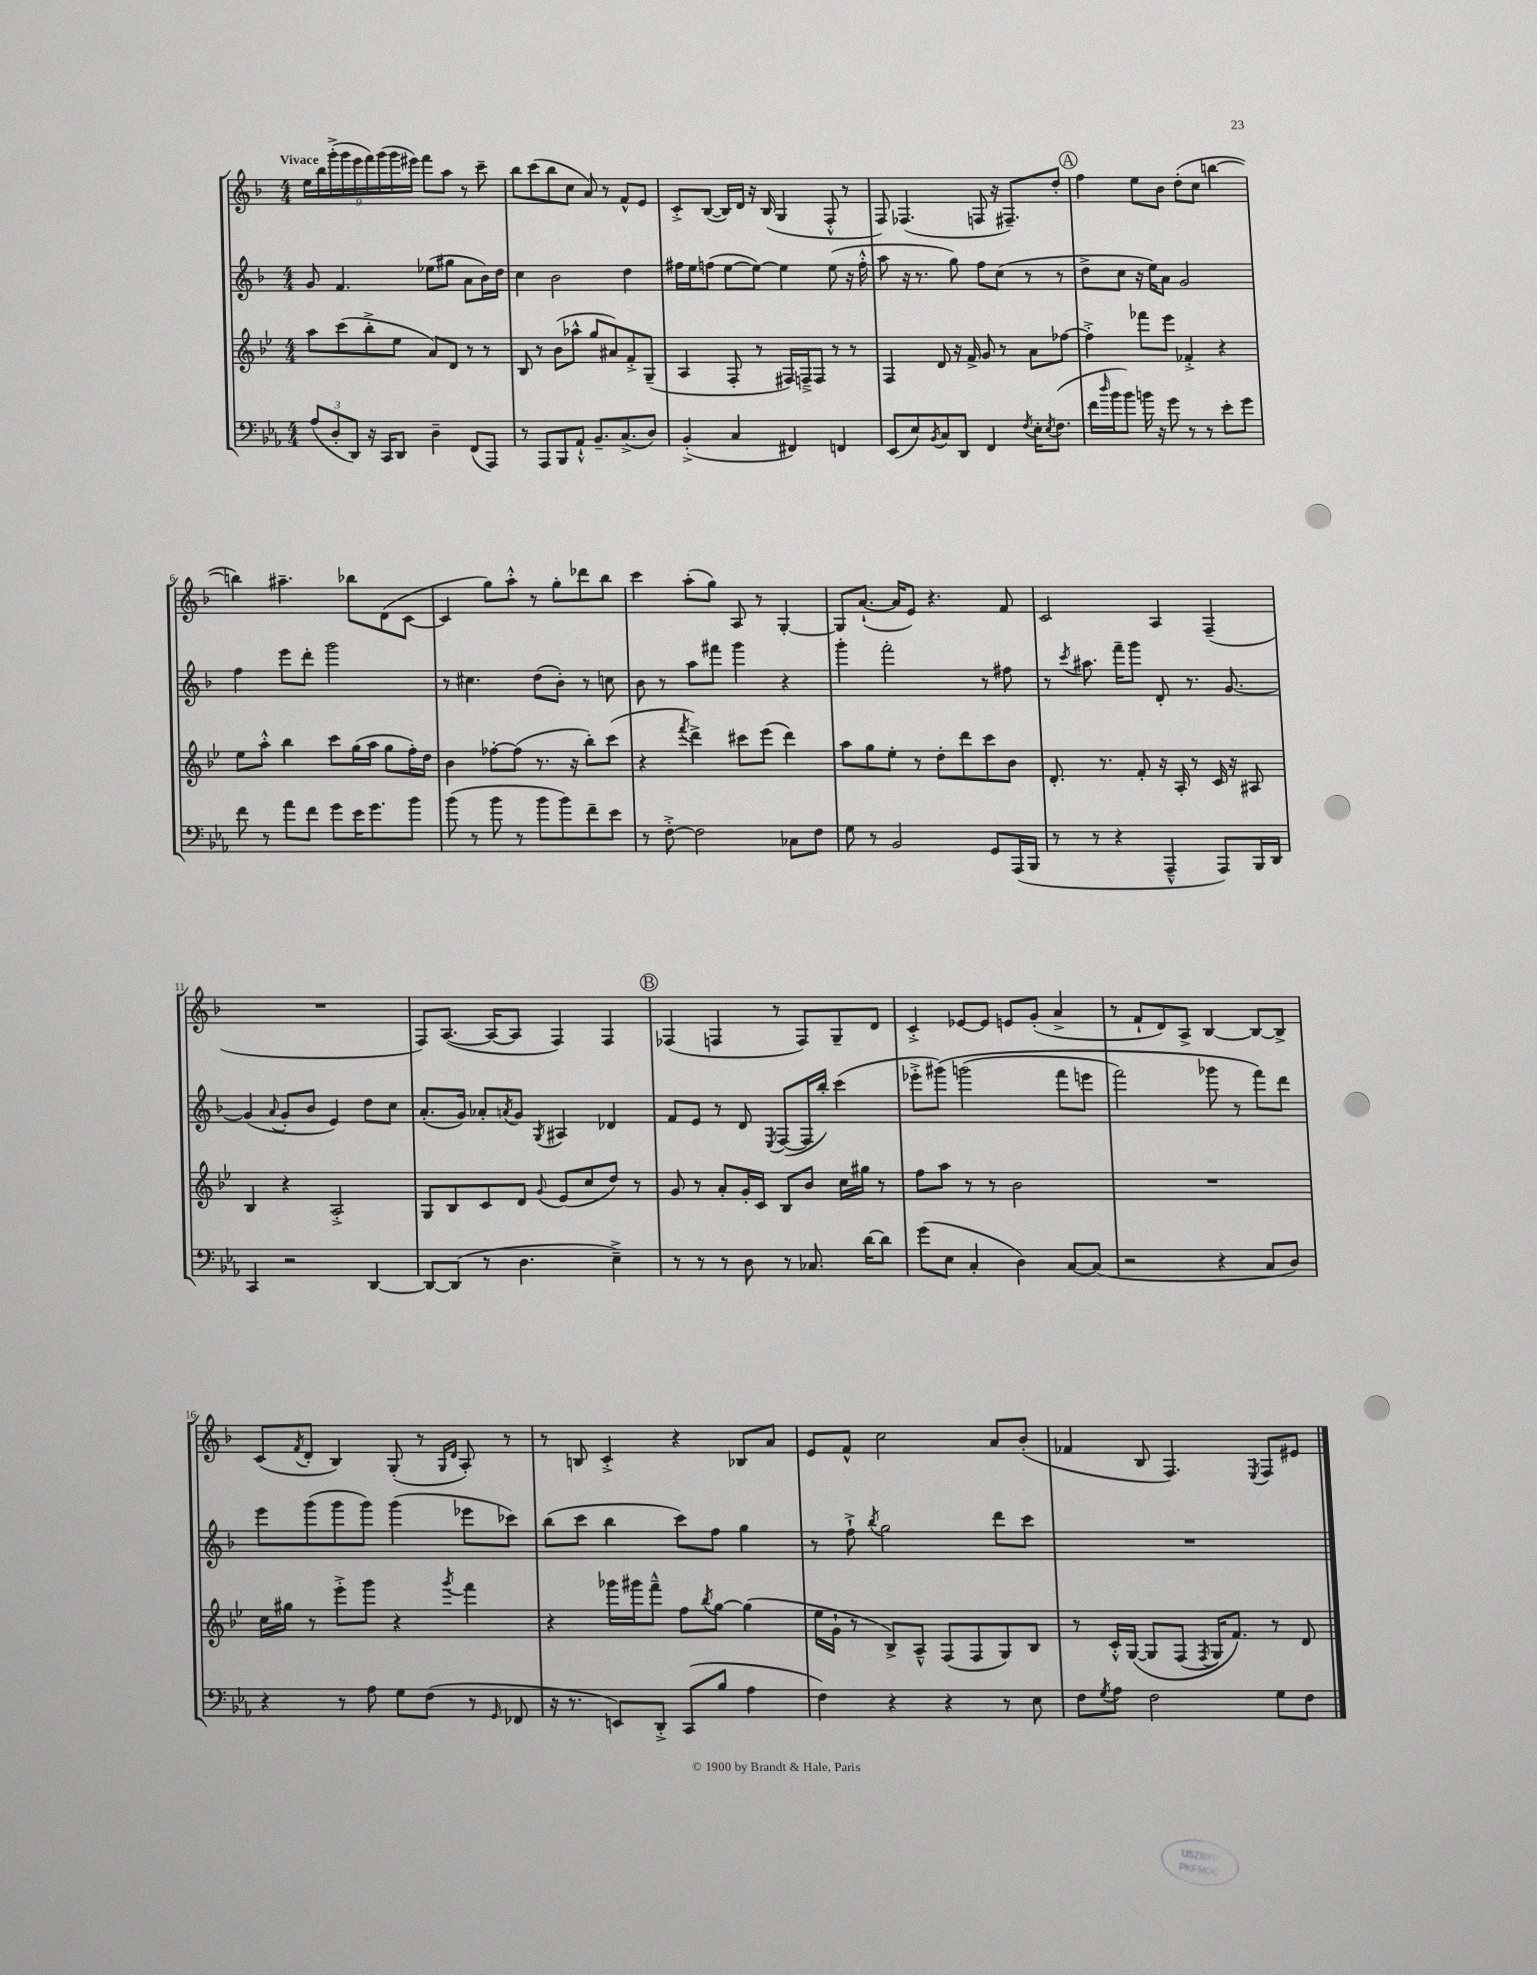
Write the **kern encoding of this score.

**kern	**kern	**kern	**kern
*staff4	*staff3	*staff2	*staff1
*clefF4	*clefG2	*clefG2	*clefG2
*k[b-e-a-]	*k[b-e-]	*k[b-]	*k[b-]
*M4/4	*M4/4	*M4/4	*M4/4
(12A-	8aa	8g	18ee
.	.	.	18bb-
12D'	.	.	.
.	.	.	(18ggg'^
.	(8ccc	4.f	.
12DD)	.	.	18ggg
.	.	.	18eee
16r	8bb-'^	.	.
.	.	.	18fff)
16CC	.	.	.
.	.	.	(18ggg
8DD	8ee-	.	.
.	.	.	18ggg
.	.	.	18eee#)
4D~	8a)	(8ee-	8fff
.	8d	8gg#	8aa
(8FF	8r	8a	8r
8AAA-)	8r	16b-)	8ccc~
.	.	16dd	.
=	=	=	=
8r	8B-	4cc	8bb-
8AAA-	8r	.	(8ccc
8BBB-	(8b-	2b-	8bb-
8AA-`^^	8aa-^^	.	8cc
8.BB-~	8gg	.	8a)
.	8a#)	.	8r
(8.C^	.	.	.
.	8f'^	4dd	8f^^
8D)	(8G~	.	8e
=	=	=	=
(4BB-'^	4A	16ff#	8c'^
.	.	16ee	.
.	.	(8ff	([8B-
4C	8F'	[8ee	16B-])
.	.	.	16d
.	8r	8ee_)	16r
.	.	.	(16B-
4FF#)	16F#)	4ee]	4G
.	16F~^	.	.
.	8F	.	.
4FF	8r	(8ee	8F'^^
.	8r	16r	8r
.	.	16ff'^^	.
=	=	=	=
(8EE-	4F	8aa	8F)
8E-)	.	16r	(4.F-
.	.	8.r	.
8qBB-	.	.	.
8C	8d	.	.
8DD	16r	8gg)	.
.	16f^	.	.
4FF	8g	8ff	8F
.	8r	(8cc	16r
.	.	.	8.F#~)
8qF	.	.	.
16E-'	8a	8r	.
8qE-	.	.	.
(8.F	.	.	.
.	[8ff-	8r	8dd'
=	=	=	=
16f	4ff-'^]	8dd^	4ff
16qqdd	.	.	.
16b-	.	.	.
8b-)	.	8cc	.
16b	8fff-	16r	8ee
16r	.	16ee)	.
8g	8eee-	8a	8b-
8r	4f-'^	2g	(8dd'
8r	.	.	8cc
8e-'	4r	.	[4bb
8g	.	.	.
=	=	=	=
8f	8ee-	4ff	4bb])
8r	8aa'^^	.	.
8a-	4bb-	8eee	4.aa#~
8f	.	8ddd'	.
8g	8ccc	2ggg	.
16e-	(16gg	.	8bb-
8.g	16aa	.	.
.	8gg	.	(8d
8b-	16ff')	.	[8c
.	16dd	.	.
=	=	=	=
(8b-	4b-	8r	4c]
8r	.	4.cc#	.
8b-	[8ff-'	.	8gg)
8r	(8ff-]	.	8aa'^^
8b-	8.r	(8dd	8r
8b-)	.	8b-')	8gg'
.	16r	.	.
8f~	8bb-')	8r	8ddd-
8e-	(8ccc	8cc	8bb-
=	=	=	=
8r	4r	8b-	4ccc
[8F'^	.	8r	.
.	8qfff	.	.
2F]	4ddd^)	8aa	(8aa'
.	.	8fff#	8gg)
.	8ccc#	4ggg	8A
.	(8eee-	.	8r
8C-	4ddd)	4r	[4G'
8F	.	.	.
=	=	=	=
8G	8aa	4ggg'	8G]
8r	8gg	.	([8.a`
2BB-	8ee-'	2fff'	.
.	.	.	16a]
.	8r	.	8e)
.	8dd'	.	4.r
.	8ddd	.	.
8GG	8ccc	8r	.
(16AAA-	8b-	8ff#	8f
16BBB-	.	.	.
=	=	=	=
8r	8.d'	8r	2c
.	.	8qccc	.
8r	.	8.aa#	.
.	8.r	.	.
4r	.	.	.
.	.	16fff~	.
.	8f'	8ggg	.
4AAA-~^^	16r	8d'	4A
.	16A'	.	.
.	8r	8.r	.
8AAA-)	16c	.	(4F~
.	16r	[8.g	.
16BBB-	8A#	.	.
16DD	.	.	.
=	=	=	=
4CC	4B-	(4g]	1r
.	.	8qqa	.
2r	4r	8g'	.
.	.	8b-	.
.	2A'^	4e)	.
[4DD	.	8dd	.
.	.	8cc	.
=	=	=	=
8DD_	8G	(8.a'	8F)
(8DD]	8B-	.	([8.A
.	.	16g)	.
8r	8c	8a-'	.
.	.	.	16A_
.	.	8qa	.
4.D	8d	8g	8A]
.	8qqg	8qG	.
.	(8e-	4A#	4F)
.	8cc	.	.
4E-~^)	8dd)	4d-	4F
.	8r	.	.
=	=	=	=
8r	8g	8f	(4F-
8r	8r	8e	.
8r	8a'	8r	4F
8D	16g'	8d	.
.	16c	.	.
.	.	8qE	.
8r	8B-	([8F	8r
8.C-	8b-	16F]	8F)
.	.	16bb-')	.
.	16cc	(4ccc	8G~
[16d	16gg#	.	.
8d]	8r	.	8d
=	=	=	=
(8g	8ff	8eee-'^	4c'^
8E-	8aa	&(8ggg#)	.
4C'	8r	(2ggg	[8e-
.	8r	.	8e-]
4D)	2b-	.	8e
.	.	.	(8g'
[8C	.	8fff	4a^
(8C]	.	8eee	.
=	=	=	=
2r	1r	2fff)	8r
.	.	.	8f`
.	.	.	8d)
.	.	.	8A^
4r	.	8ggg-	[4B-
.	.	8r	.
8C	.	8fff&)	8B-_
8D)	.	8ddd	8B-^]
=	=	=	=
4r	16cc	8eee	(8c
.	16gg#	.	.
.	.	.	8qf
.	8r	(8ggg	8d'
8r	8eee-'^	8ggg	4B-)
8A-	8ggg	8ggg)	.
8G	4r	(4ggg	(8G'
(8F	.	.	8r
.	.	.	16qqG
.	8qggg	.	16qqd
8r	4fff	8eee-	8A')
16qqGG	.	.	.
8FF-	.	8ccc-)	8r
=	=	=	=
16r	4r	(8bb-	8r
8.r	.	.	.
.	.	8ccc	8B
8EE)	16ggg-	4bb-	4c'^
.	16ggg#	.	.
8DD'^	8fff~^^	.	.
(8CC	8ff	8ccc)	4r
.	8qbb-	.	.
8B-	[8gg	8ff	.
4A-	(4gg]	4gg	8B-
.	.	.	8a
=	=	=	=
4F)	16ee-	8r	8e
.	16g`	.	.
.	8r	8ff`^	8f^^
.	.	8qbb-	.
4r	8B-^)	2gg	2cc
.	8A~^^	.	.
4r	(8F	.	.
.	8F	.	.
8r	8G)	8ddd	8a
8E-	8B-	8ccc	(8b-'
=	=	=	=
8F	8r	1r	4f-
8qG	.	.	.
8A-	16c'^^	.	.
.	&([16G	.	.
2F	8G]	.	8B-
.	(8F	.	4.F)
.	8qF	.	.
.	16G)	.	.
.	8.f&)	.	.
.	.	.	8qE
8G	8r	.	8F
8F	8d	.	8e#
==	==	==	==
*-	*-	*-	*-
